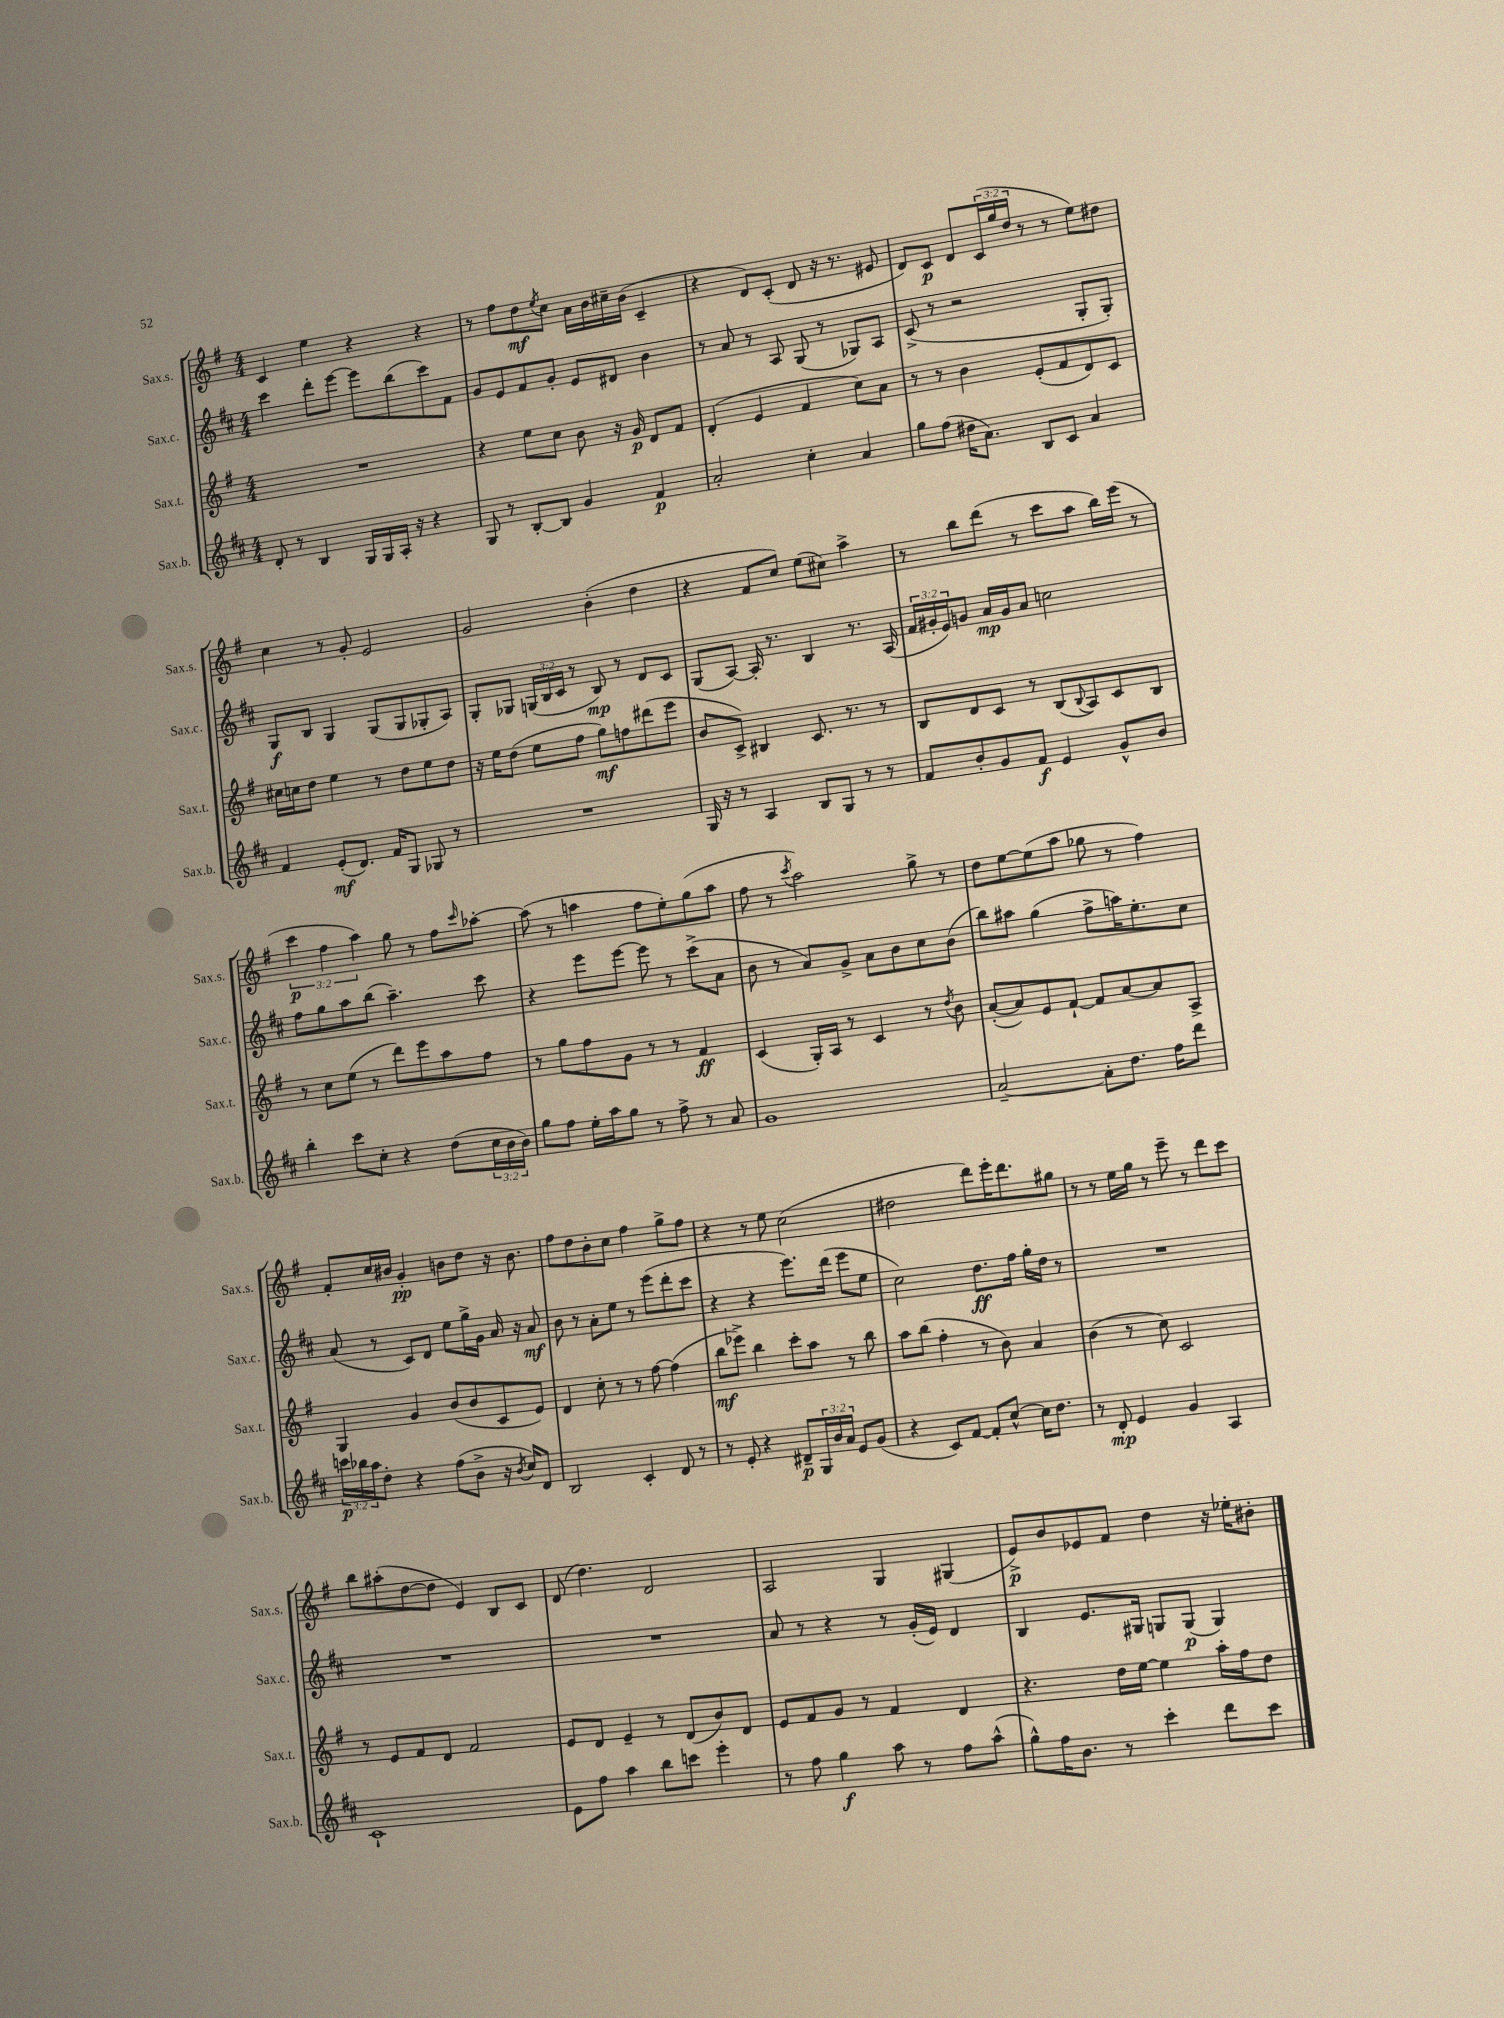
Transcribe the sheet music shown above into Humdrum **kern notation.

**kern	**kern	**kern	**kern
*staff4	*staff3	*staff2	*staff1
*clefG2	*clefG2	*clefG2	*clefG2
*k[f#c#]	*k[f#]	*k[f#c#]	*k[f#]
*M4/4	*M4/4	*M4/4	*M4/4
8d'	1r	4ccc#	4c
8r	.	.	.
4B	.	8ddd'	4ee
.	.	[8eee	.
16G	.	8eee]	4r
16G	.	.	.
16A'	.	(8bb	.
16r	.	.	.
4r	.	8ccc#)	4r
.	.	8f#	.
=	=	=	=
8G	4r	8g	8r
8r	.	8e	8ff#
[8B'	8ee	8f#	8dd
.	.	.	8qee
8B]	8cc	8g'	8cc
4g	8b	8e	16a
.	.	.	16b
.	16r	8d#	16cc#~
.	16g	.	(16b
4f#	8d	4b	4c~
.	8f#	.	.
=	=	=	=
2a'	(4d'	8r	4r
.	.	8a	.
.	4e	8r	8d)
.	.	8A	(8c'
4cc#'	4f#	(8G	8d
.	.	8r	16r
.	.	.	8.r
4a	8cc)	8G-)	.
.	8a	8A	8e#
=	=	=	=
8gg	8r	(8c#^	8d)
(8ff#	8r	8r	8c
16dd#	4b	2r	8d
8.a)	.	.	.
.	.	.	(24c
.	.	.	24gg
.	.	.	24dd
8B	(8e'	.	8r
8c#	8f#	.	8r
4a	8d)	8G'	8ee)
.	8c	8G')	8dd#
=	=	=	=
4f#	16cc#	8G	4cc
.	16cc	.	.
.	8dd	8B	.
(8e'	4ee	4G	8r
8.d)	.	.	8g'
.	8r	(8G	2e
16f#	.	.	.
8G	8dd	8G	.
8G-	8ee	8G-'	.
8r	8dd	8A)	.
=	=	=	=
1r	16r	8G'	2g
.	16ee	.	.
.	(8dd	8G-	.
.	8ee	(24G	.
.	.	24B	.
.	.	24c#	.
.	8ff#	8r	.
.	8gg)	8B)	(4b'
.	8ff	8r	.
.	(8ddd#	8d	4dd
.	8eee	8c#	.
=	=	=	=
16G	8b	(8G	4r
16r	.	.	.
8r	8c^)	[8A)	.
4A	4B#	16A']	8f#
.	.	8.r	.
.	.	.	8cc)
8B	8.c	4B	(8ee
8G	.	.	8cc#)
.	8.r	.	.
8r	.	8.r	4aa^
8r	8r	.	.
.	.	(16A	.
=	=	=	=
8f#	8B	24f#	8r
.	.	24g#'	.
.	.	24e)	.
8b'	8d	8g	8bb
8g	8c	16a	(8ddd
.	.	16g	.
8f#	8r	8a	8r
4e	(8B	2cc	8ccc
.	8qqB	.	.
.	8A)	.	8aa
8g^^	8c	.	16bb)
.	.	.	(16eee
8b	8B	.	8r
=	=	=	=
4bb'	8r	8ff#	6ccc
.	8cc	8gg	.
.	.	.	6ff#
8ccc#	(8ee	8aa	.
.	.	.	6aa)
8cc#'	8r	(8bb	.
4r	8ddd)	4.aa~)	8gg
.	8eee	.	8r
(8dd	8aa	.	8ff#
.	.	.	16qqccc
24cc#	8ff#	8ccc#	[8aa-'
24b	.	.	.
24b)	.	.	.
=	=	=	=
8gg	8r	4r	(8aa-]
8ff#	8gg	.	8r
16ee'	8ff#	8eee	4aa
16aa	.	.	.
8gg	8g	[8eee	.
8r	8r	8eee]	8ff#
8ff#^	8r	8r	8ee')
8r	4f#	(8ccc#^	(8gg
8a	.	8a	8aa
=	=	=	=
1g	(4c	8b	8ff#
.	.	8r	8r
.	.	.	8qccc
.	16G')	8a)	2aa)
.	16A	.	.
.	8r	8g^	.
.	4c	8a	.
.	.	8b	.
.	8r	8cc#	8gg^
.	8qdd	.	.
.	8b	(8b	8r
=	=	=	=
[2a~	([8a'	8bb)	8dd
.	8a])	8aa#	[8ee
.	8e	(4gg	(8ee]
.	[8f#`	.	8aa
8a']	8f#]	8ff#^	8gg-
8.dd	[8a	16aa)	8r
.	.	8.ee'	.
.	8a]	.	4ff#)
16ff#	.	.	.
8ddd	8A^	8cc#	.
=	=	=	=
24ccc	4G	(8a	8f#'
24bb-	.	.	.
24aa	.	.	.
8dd'	.	8r	16cc
.	.	.	16b#
4r	4g	8c#)	4g'
.	.	8d	.
(8ff#	(8b	8ee	8b
8b^	8b	16gg^	8dd
.	.	16g	.
16r	8c	16a	16r
8qb	.	.	.
16cc#)	.	16r	8.b
8d	8e)	8a	.
=	=	=	=
2B	4d	8b	8ff#
.	.	8r	8dd
.	8cc'	8a'	8b'
.	8r	8ee	8cc
4c#'	8r	8r	4ff#
.	[8ff#	(8eee	.
8d	(4ff#]	8ddd'	8gg^
8r	.	8ccc#	8ff#
=	=	=	=
8r	8bb	4r	4r
8e'	8eee-^)	.	.
4r	4bb	4r	8r
.	.	.	8ee
8d#~	8ccc'	8.eee)	(2cc
24G	8aa	.	.
24b	.	.	.
.	.	(16ddd	.
24a	.	.	.
8e	8r	8eee	.
(8g	8bb	8ee	.
=	=	=	=
4r	8aa	2cc#)	2dd#
.	(8bb	.	.
8c#)	4ff#'	.	.
[8f#	.	.	.
8f#']	8r	8.dd	8ddd)
[8cc#^^	8b)	.	16eee'
.	.	16ff#	8.ddd
16cc#]	4a	16gg'	.
8.dd	.	16dd	.
.	.	8r	8gg#
=	=	=	=
8r	(4b	1r	8r
8d'	.	.	8r
4e	8r	.	16ee
.	.	.	16gg
.	8cc)	.	8r
4g	2c	.	8eee~
.	.	.	8r
4A	.	.	8ddd
.	.	.	8ccc
=	=	=	=
1c#`	8r	1r	8bb
.	8e	.	(8aa#'
.	8f#	.	[8dd
.	8d	.	8dd]
.	2f#	.	4e)
.	.	.	8B
.	.	.	8c
=	=	=	=
8e	8e	1r	(8d
8ff#	8d	.	4.dd)
4aa	4e~	.	.
8bb	8r	.	2d
8ccc	(8d	.	.
4eee'	8b)	.	.
.	8d	.	.
=	=	=	=
8r	8e	8a	2A
8ff#	8f#	8r	.
4gg	8g	4r	.
.	8r	.	.
8aa	4f#	8r	4G
8r	.	(16g'	.
.	.	16e)	.
8ff#	4d	4d	(4G#
(8aa^^	.	.	.
=	=	=	=
8gg^^)	4.r	4B	8e^)
16ff#	.	.	8b
8.b	.	.	.
.	.	8.e	8e-
8r	16dd	.	8f#
.	[16ee	16G#	.
4ccc#'	4ee]	8G	4dd
.	.	(8G	.
8ddd	16aa'	4G)	16r
.	16ff#	.	16ee-'
8ccc#	8dd	.	8b#'
==	==	==	==
*-	*-	*-	*-
